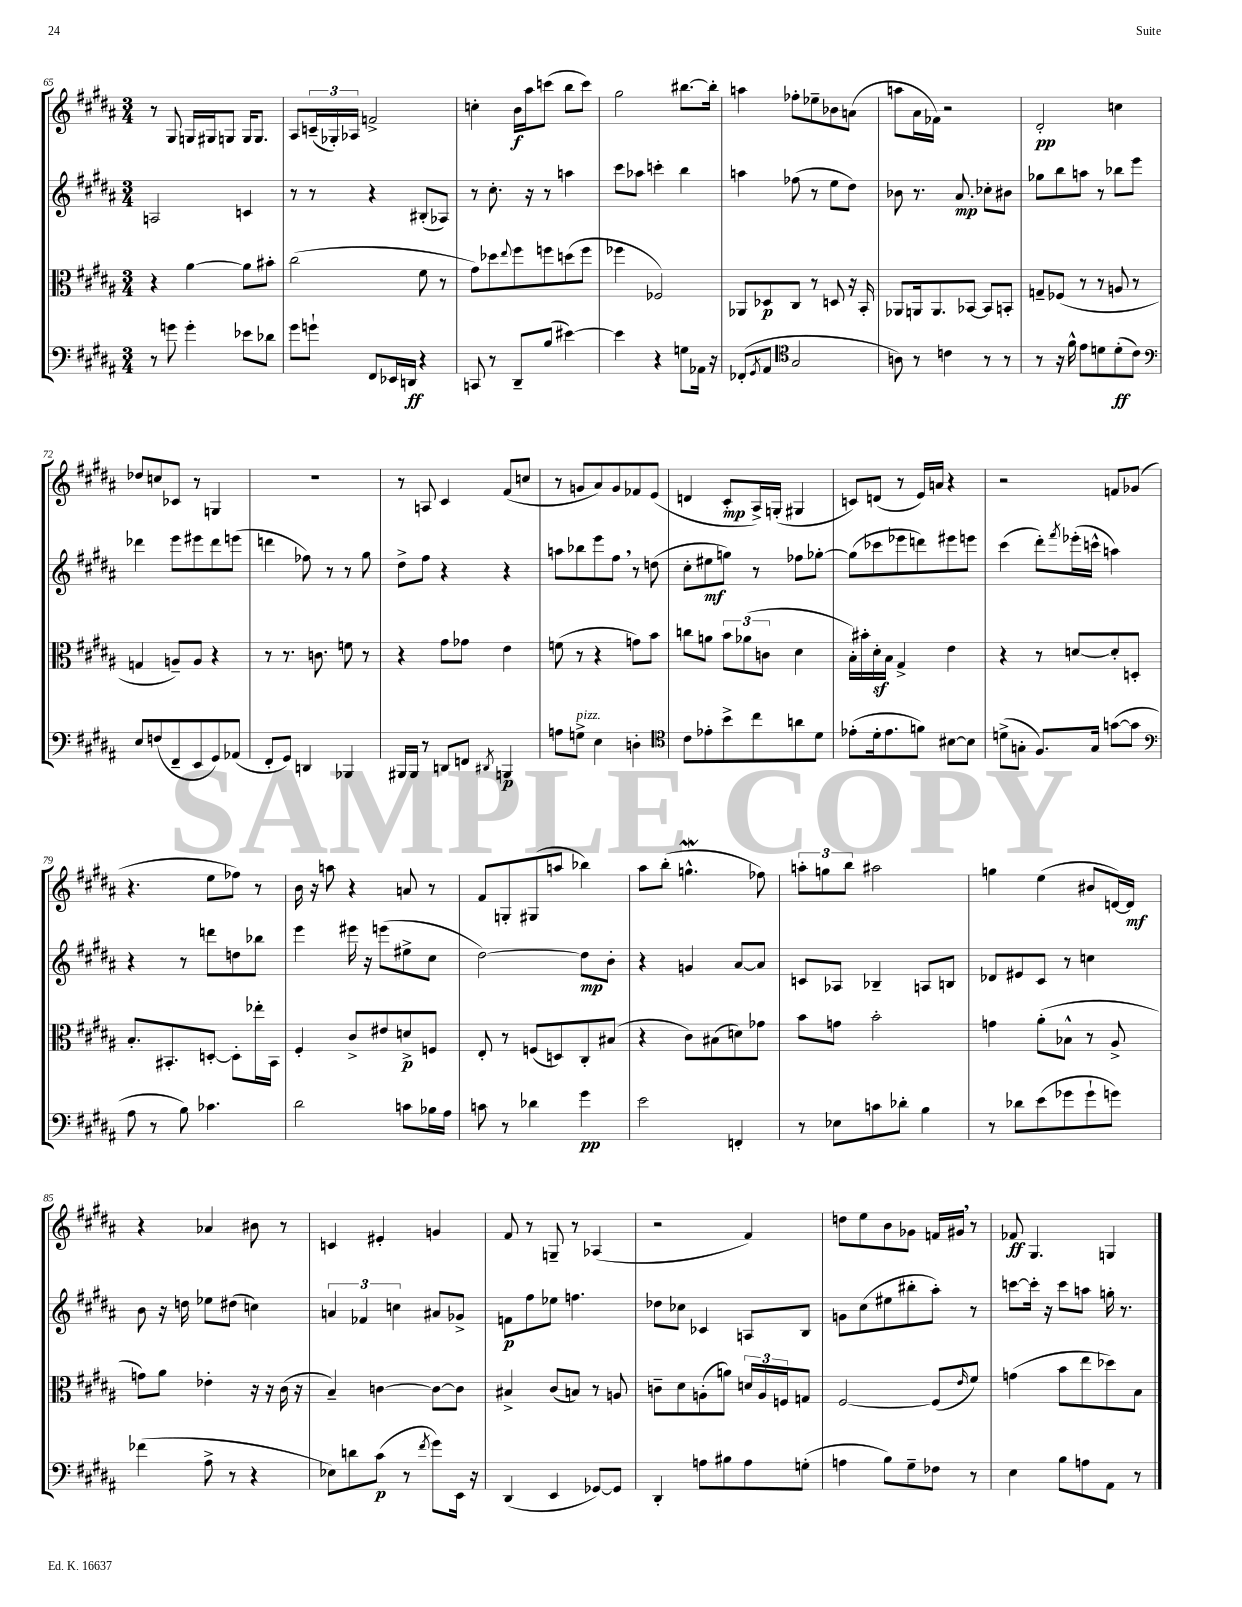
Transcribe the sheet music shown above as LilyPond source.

<<
\new StaffGroup <<
\new Staff = "s0" {
    \clef treble \key b \major \numericTimeSignature \time 3/4
    r8 gis8 g16 gis16 g8 g16 g8. |
    ais8 \tuplet 3/2 { c'16--( ges16-.) aes16 } f'2-> |
    c''4-. b'16\f ais''16 c'''8( b''8 c'''8) |
    gis''2 bis''8.~ bis''16-. |
    a''4 fes''8-. ees''8-- bes'8 a'8( |
    a''8 ais'16 fes'16) r2 |
    dis'2-.\pp c''4 |
    des''8 c''8 ces'8 r8 g4 |
    R2. |
    r8 a8 cis'4 fis'8( c''8 |
    r8 g'8 ais'8) g'8 fes'8 e'8( |
    d'4 cis'8-.\mp ais16->) g16-.( gis4 |
    c'8) d'8( r8 e'16) a'16 r4 |
    r2 f'8 ges'8( |
    r4. e''8 fes''8) r8 |
    b'16 r16 a''8 r4 a'8 r8 |
    fis'8 g8-. gis8( a''8 bes''4) |
    ais''8 b''8-.( g''4.-^\mordent fes''8) |
    \tuplet 3/2 { a''8-. g''8 b''8 } ais''2 |
    g''4 e''4( bis'8 d'16~) d'16\mf |
    r4 aes'4 bis'8 r8 |
    c'4 eis'4-. g'4 |
    fis'8 r8 g8-- r8 aes4( |
    r2 fis'4) |
    d''8 e''8 b'8 ges'8 f'16 gis'16 \breathe r8 |
    fes'8\ff gis4. g4 \bar "|." |
}
\new Staff = "s1" {
    \clef treble \key b \major \numericTimeSignature \time 3/4
    a2 c'4 |
    r8 r8 r4 bis8-.( aes8) |
    r8 cis''8.-. r16 r8 a''4 |
    cis'''8 aes''8 c'''4-. b''4 |
    a''4 fes''8( r8 e''8 dis''8) |
    bes'8 r8. ais'8.\mp ces''8-. bis'8 |
    ges''8 b''8 a''8 r8 bes''8 e'''8 |
    des'''4 e'''8 eis'''8 des'''8 e'''8( |
    d'''4 fes''8) r8 r8 gis''8 |
    dis''8-> fis''8 r4 r4 |
    a''8 bes''8 e'''8 fis''8 \breathe r8 d''8( |
    cis''8-. eis''8\mf g''8) r8 fes''8 ges''8~-. |
    ges''8( ces'''8 ees'''8 d'''8) eis'''8 e'''8 |
    cis'''4( dis'''8-.) \acciaccatura { fis'''8 } ees'''16-.( c'''16-^ a''4) |
    r4 r8 d'''8 d''8 bes''8 |
    e'''4 eis'''16 r16 e'''8( eis''8-> cis''8 |
    dis''2~) dis''8\mp b'8-. |
    r4 g'4 ais'8~ ais'8 |
    c'8 aes8 bes4-- a8 b8 |
    des'8 eis'8 cis'8 r8 c''4 |
    b'8 r16 d''16 ees''8 dis''8( c''4) |
    \tuplet 3/2 { a'4 fes'4 c''4 } ais'8 ges'8-> |
    f'8\p fis''8 ees''8 f''4. |
    des''8 ces''8 ces'4 a8 b8 |
    g'8 cis''8( eis''8 bis''8-. ais''8-.) r8 |
    c'''8~ c'''16-. r16 c'''8 a''8 g''16-. r8. \bar "|." |
}
\new Staff = "s2" {
    \clef alto \key b \major \numericTimeSignature \time 3/4
    r4 ais'4~ ais'8 bis'8-. |
    cis''2( fis'8 r8 |
    gis'8) des''8 \appoggiatura { e''8 } fis''8 f''8 d''8( f''8 |
    fes''4 fes2) |
    aes,8 des8\p cis8 r8 d8 r16 b,16-. |
    aes,8 a,16 a,8. bes,8~ bes,8 b,8-. |
    g8-- fes8( r8 r8 a8 r8 |
    g4 a8--) a8 r4 |
    r8 r8. c'8. f'8 r8 |
    r4 gis'8 ges'8 e'4 |
    f'8( r8 r4 g'8) b'8 |
    c''8 a'8 \tuplet 3/2 { b'8 aes'8( c'8 } dis'4 |
    b16-.) bis'16-. dis'16-.\sf b16 gis4-> e'4 |
    r4 r8 d'8~ d'8-. d8-. |
    b8.-. bis,8.-. d8~-. d8-. ees''16-. bis,16 |
    fis4-. cis'8-> eis'8 d'8->\p f8 |
    e8-. r8 f8( d8) cis8-. bis8( |
    r4 cis'8) bis8( d'8) ges'8 |
    b'8 g'8 b'2-. |
    g'4 ais'8-.( bes8-^ r8 ais8-> |
    g'8) ais'8 ees'4-. r16 r16 cis'16( r16 |
    b4--) c'4~ c'8~ c'8 |
    bis4-> cis'8( b8) r8 a8 |
    c'8-- dis'8 a8-.( a'8) \tuplet 3/2 { d'16 a16 f16 } g8 |
    fis2~ fis8( \grace { e'16 } fis'8) |
    g'4( b'8 e''8 des''8) b8 \bar "|." |
}
\new Staff = "s3" {
    \clef bass \key b \major \numericTimeSignature \time 3/4
    r8 g'8 g'4-. ees'8 des'8 |
    gis'8 g'8-! fis,8 ees,16 d,16\ff r4 |
    c,8 r8 dis,8-- b8( eis'4~) |
    eis'4 r4 g8 aes,16 r16 |
    fes,8-.( \acciaccatura { gis,8 } ais,8 \clef tenor gis2 |
    a8) r8 c'4 r8 r8 |
    r8 r16 fis'16-^ e'8 d'8 d'8-.\ff( cis'8) |
    \clef bass e8 f8( fis,8-- e,8 gis,8) aes,8( |
    fis,8-. gis,8) d,4 bes,,4 |
    bis,,16 bis,,16 r8 d,8 f,8 \acciaccatura { dis,8 } b,,4\p |
    a8 g8->^\markup { \italic "pizz." } e4 d4-. |
    \clef tenor cis'8 ees'8-. b'8-> cis''8 a'8 dis'8 |
    ees'8-.( dis'16-. ees'8. f'8) bis8~ bis8 |
    d'8->( g8-. fis8.) g16 g'8~( g'8 |
    \clef bass ais8 r8 b8) ces'4. |
    dis'2 c'8 bes16 ais16 |
    c'8 r8 des'4 gis'4\pp |
    e'2 f,4-. |
    r8 ees8 c'8 des'8-. b4 |
    r8 des'8 e'8( ges'8 ges'8-! g'8) |
    fes'4( ais8-> r8 r4 |
    ees8) d'8 cis'8\p( r8 \acciaccatura { fis'8 } gis'8) e,16 r16 |
    dis,4( e,4 ges,8~) ges,8 |
    dis,4-. a8 bis8 a8 g8-.( |
    a4 b8) gis8-- fes8 r8 |
    e4 b8 a8 ais,8 r8 \bar "|." |
}
>>
>>
\layout { \context { \Score currentBarNumber = #65 } }
